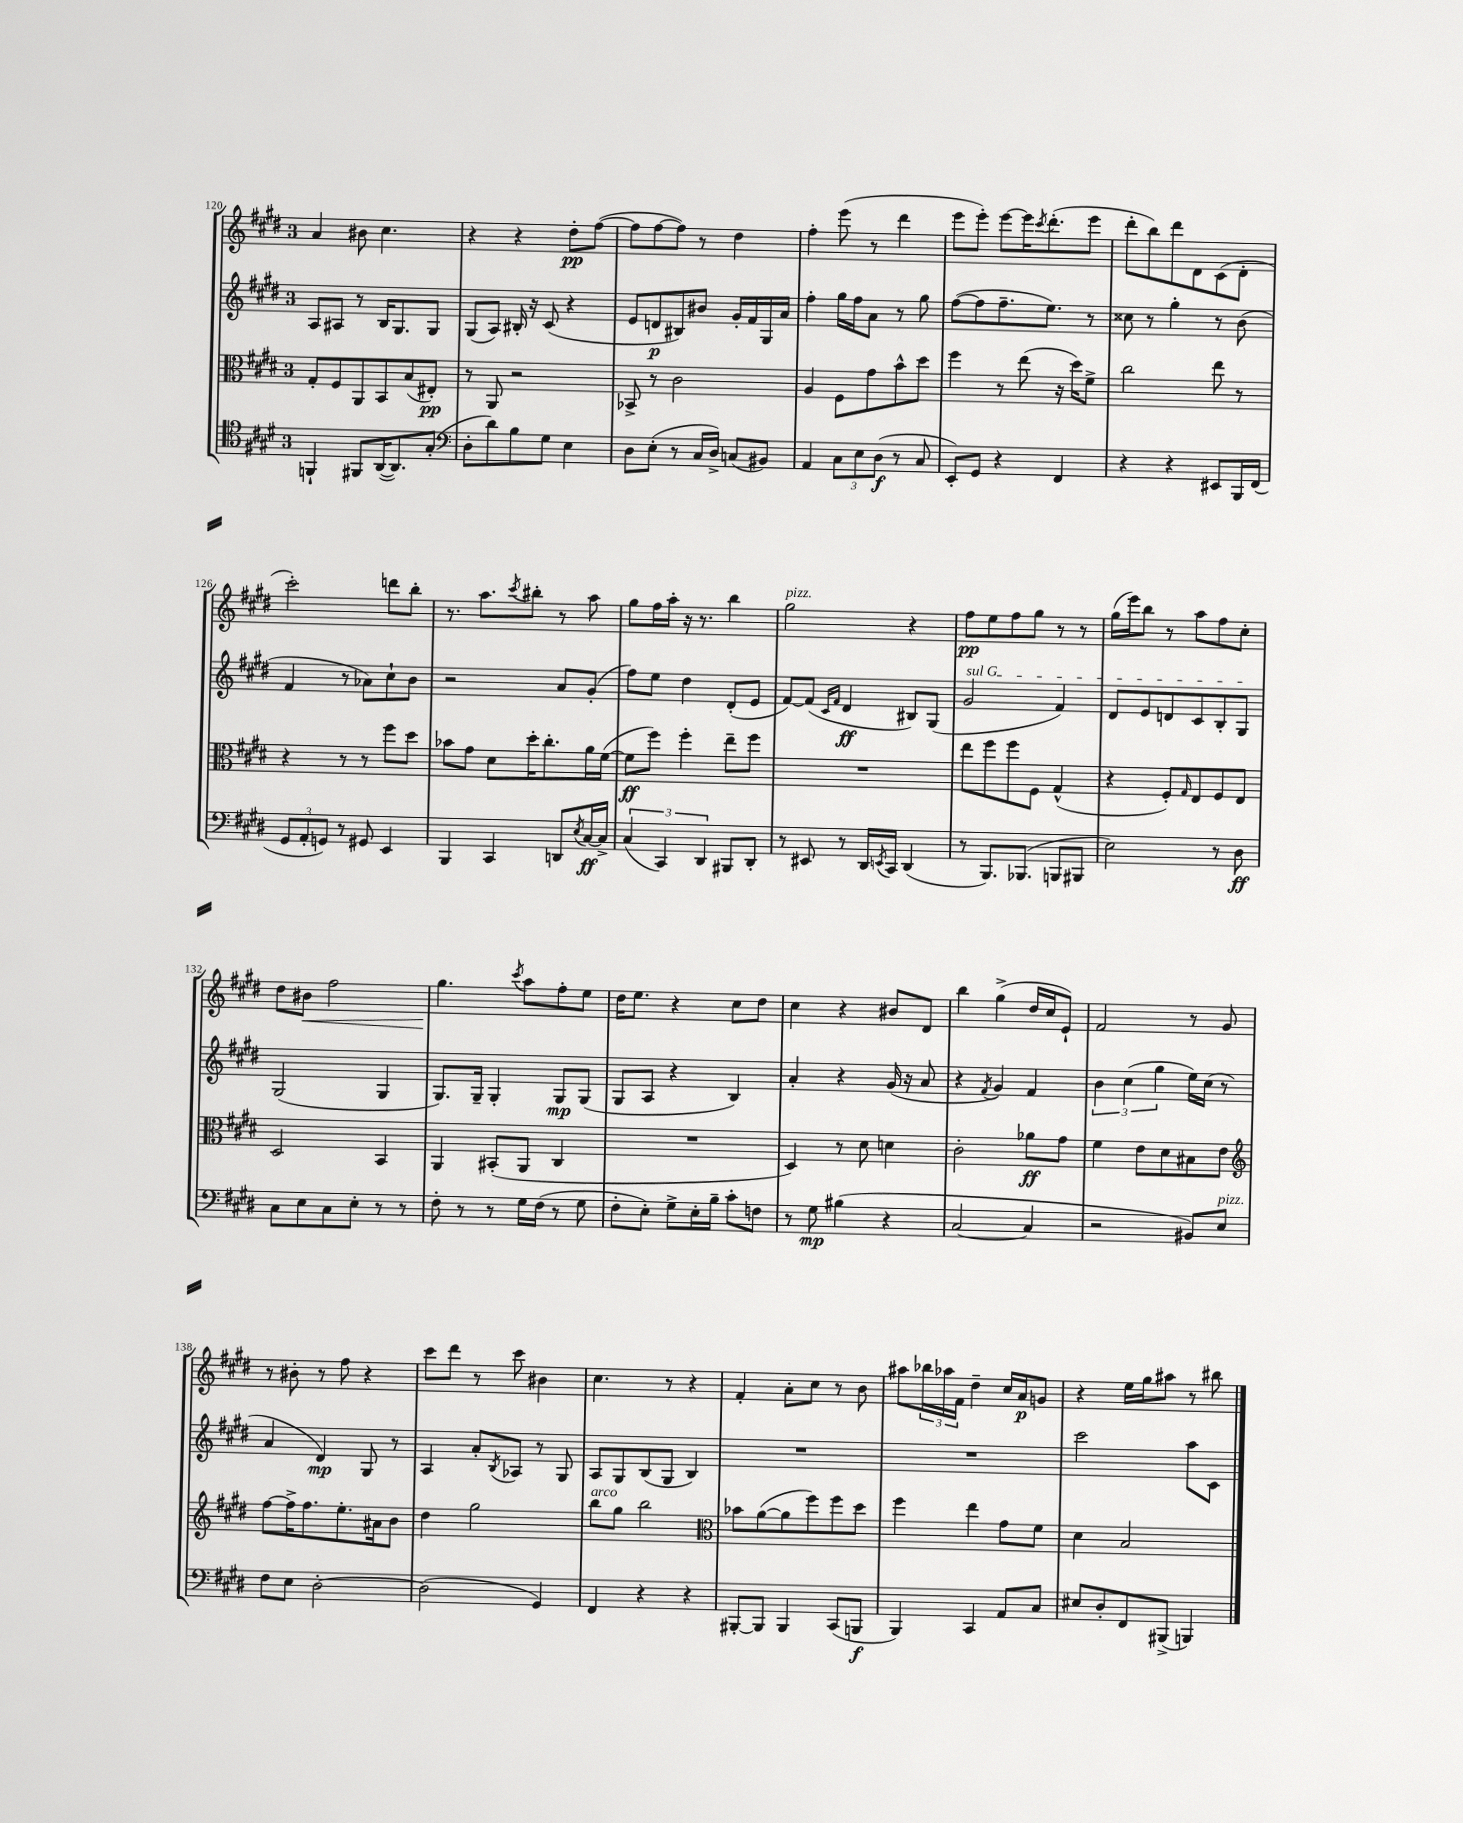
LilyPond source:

<<
\new StaffGroup <<
\new Staff = "s0" {
    \clef treble \key e \major \once \override Staff.TimeSignature.style = #'single-digit \time 3/4
    a'4 bis'8 cis''4. |
    r4 r4 dis''8-.\pp fis''8~( |
    fis''8 fis''8~ fis''8) r8 dis''4 |
    fis''4-. e'''8( r8 dis'''4 |
    e'''8 e'''8-.) e'''8~ e'''16 \acciaccatura { cis'''8 } dis'''8.-.( e'''8 |
    dis'''8-. b''8) dis'''8 dis'8 cis'8( dis'8-. |
    cis'''2-.) d'''8 b''8-. |
    r8. a''8. \acciaccatura { cis'''8 } bis''8-. r8 a''8 |
    gis''8 fis''16 a''16-. r16 r8. b''4 |
    gis''2^\markup { \italic "pizz." } r4 |
    fis''8\pp e''8 fis''8 gis''8 r8 r8 |
    gis''16( e'''16) b''8 r8 a''8 fis''8 cis''8-. |
    dis''8 bis'8\< fis''2 |
    gis''4.\! \acciaccatura { cis'''8 } a''8 fis''8-. e''8 |
    dis''16 e''8. r4 cis''8 dis''8 |
    cis''4 r4 bis'8 dis'8 |
    b''4 gis''4->( dis''16 cis''16 e'8-!) |
    fis'2 r8 gis'8 |
    r8 bis'8-. r8 fis''8 r4 |
    cis'''8 dis'''8 r8 cis'''8 bis'4 |
    cis''4. r8 r4 |
    fis'4-. a'8-. cis''8 r8 b'8 |
    ais''8 \tuplet 3/2 { bes''16 aes''16 fis'16 } dis''4-- cis''16 a'16\p g'8 |
    r4 e''16 gis''16 ais''8 r8 bis''8 \bar "|." |
}
\new Staff = "s1" {
    \clef treble \key e \major \once \override Staff.TimeSignature.style = #'single-digit \time 3/4
    a8 ais8 r8 b16 gis8. gis8 |
    gis8( a8) bis16-. r16 cis'8( r4 |
    e'8 d'8\p bis8) bis'8 gis'16-. fis'16 gis16 a'16 |
    fis''4-. gis''16 fis''16 a'8 r8 gis''8 |
    fis''8~( fis''8 fis''8.-- e''8.) r8 |
    cisis''8 r8 gis''4-. r8 b'8( |
    fis'4 r8 aes'8) cis''8-! b'8 |
    r2 a'8 gis'8-.( |
    fis''8) e''8 dis''4 dis'8-.( e'8 |
    fis'8~) fis'8( \grace { cis'16 fis'16 } dis'4\ff bis8) gis8( |
    \once \override TextSpanner.bound-details.left.text = \markup { \italic "sul G" } gis'2\startTextSpan fis'4) |
    dis'8 e'8 d'8 cis'8 b8-. gis8\stopTextSpan |
    gis2( gis4 |
    gis8.) gis16-- gis4-. gis8\mp gis8( |
    gis8 a8 r4 b4) |
    a'4-. r4 gis'16( r16 a'8 |
    r4 \acciaccatura { fis'8 } gis'4) fis'4 |
    \tuplet 3/2 { b'4 cis''4( gis''4 } e''16) cis''16( r8 |
    a'4 dis'4\mp) gis8 r8 |
    a4 a'8-. \acciaccatura { b8 } aes8 r8 gis8 |
    a8 gis8 b8( gis8 b4) |
    R2. |
    R2. |
    cis'''2 a''8 cis'8 \bar "|." |
}
\new Staff = "s2" {
    \clef alto \key e \major \once \override Staff.TimeSignature.style = #'single-digit \time 3/4
    gis8-. fis8 a,8 b,8 b8( eis8-.\pp) |
    r8 a,8 r2 |
    bes,8-> r8 cis'2 |
    a4 fis8 gis'8 b'8-^ dis''8 |
    fis''4 r8 e''8( r16 dis''16) fis'8-> |
    cis''2 e''8 r8 |
    r4 r8 r8 fis''8 dis''8 |
    bes'8 gis'8 dis'8 dis''16-. cis''8.-. a'16 fis'16~( |
    fis'8\ff fis''8) fis''4-. e''8-- fis''8 |
    R2. |
    e''8 fis''8 fis''8 fis8 gis4-^( |
    r4 fis8-.) \grace { gis16 } e8 fis8 e8 |
    dis2 b,4 |
    a,4 bis,8-.( a,8 cis4 |
    R2. |
    dis4) r8 dis'8 d'4 |
    cis'2-. aes'8\ff gis'8 |
    fis'4 e'8 dis'8 bis8 e'8 |
    \clef treble fis''8~ fis''16-> fis''8. e''8.-. ais'16 b'8 |
    dis''4 gis''2 |
    b''8^\markup { \italic "arco" } gis''8 b''2 |
    \clef alto bes'8 a'8~( a'8 fis''8) fis''8 dis''8 |
    fis''4 e''4 gis'8 fis'8 |
    dis'4 b2 \bar "|." |
}
\new Staff = "s3" {
    \clef tenor \key e \major \once \override Staff.TimeSignature.style = #'single-digit \time 3/4
    f,4-! fis,8 a,16~( a,8.) gis8-.( |
    \clef bass dis8-. dis'8) b8 gis8 e4 |
    dis8 e8-.( r8 cis16 dis16->) c8( bis,8) |
    a,4 \tuplet 3/2 { cis8 e8 dis8\f( } r8 cis8 |
    e,8-.) gis,8 r4 fis,4 |
    r4 r4 eis,8 b,,16 fis,16( |
    \tuplet 3/2 { gis,8 a,8-. g,8) } r8 gis,8 e,4 |
    b,,4 cis,4 d,8 \acciaccatura { e8 } cis16~\ff cis16-> |
    \tuplet 3/2 { cis4( cis,4) dis,4 } bis,,8 dis,8-. |
    r8 eis,8 r8 dis,16 \acciaccatura { e,8 } cis,16 dis,4( |
    r8 b,,8.) bes,,8.( b,,8 bis,,8 |
    e2) r8 dis8\ff |
    cis8 e8 cis8 e8-. r8 r8 |
    fis8-. r8 r8 gis16 fis16( r8 gis8 |
    fis8-. e8-.) gis8-> e16-. b16-- cis'8-. f8 |
    r8 gis8\mp bis4( r4 |
    cis2~ cis4 |
    r2 bis,8) e8^\markup { \italic "pizz." } |
    fis8 e8 dis2~-. |
    dis2( gis,4) |
    fis,4 r4 r4 |
    bis,,8~-. bis,,8 bis,,4 cis,8( b,,8\f |
    b,,4) cis,4 a,8 cis8 |
    eis8 dis8-. fis,8 bis,,8->( b,,4) \bar "|." |
}
>>
>>
\layout { \context { \Score currentBarNumber = #120 } }
